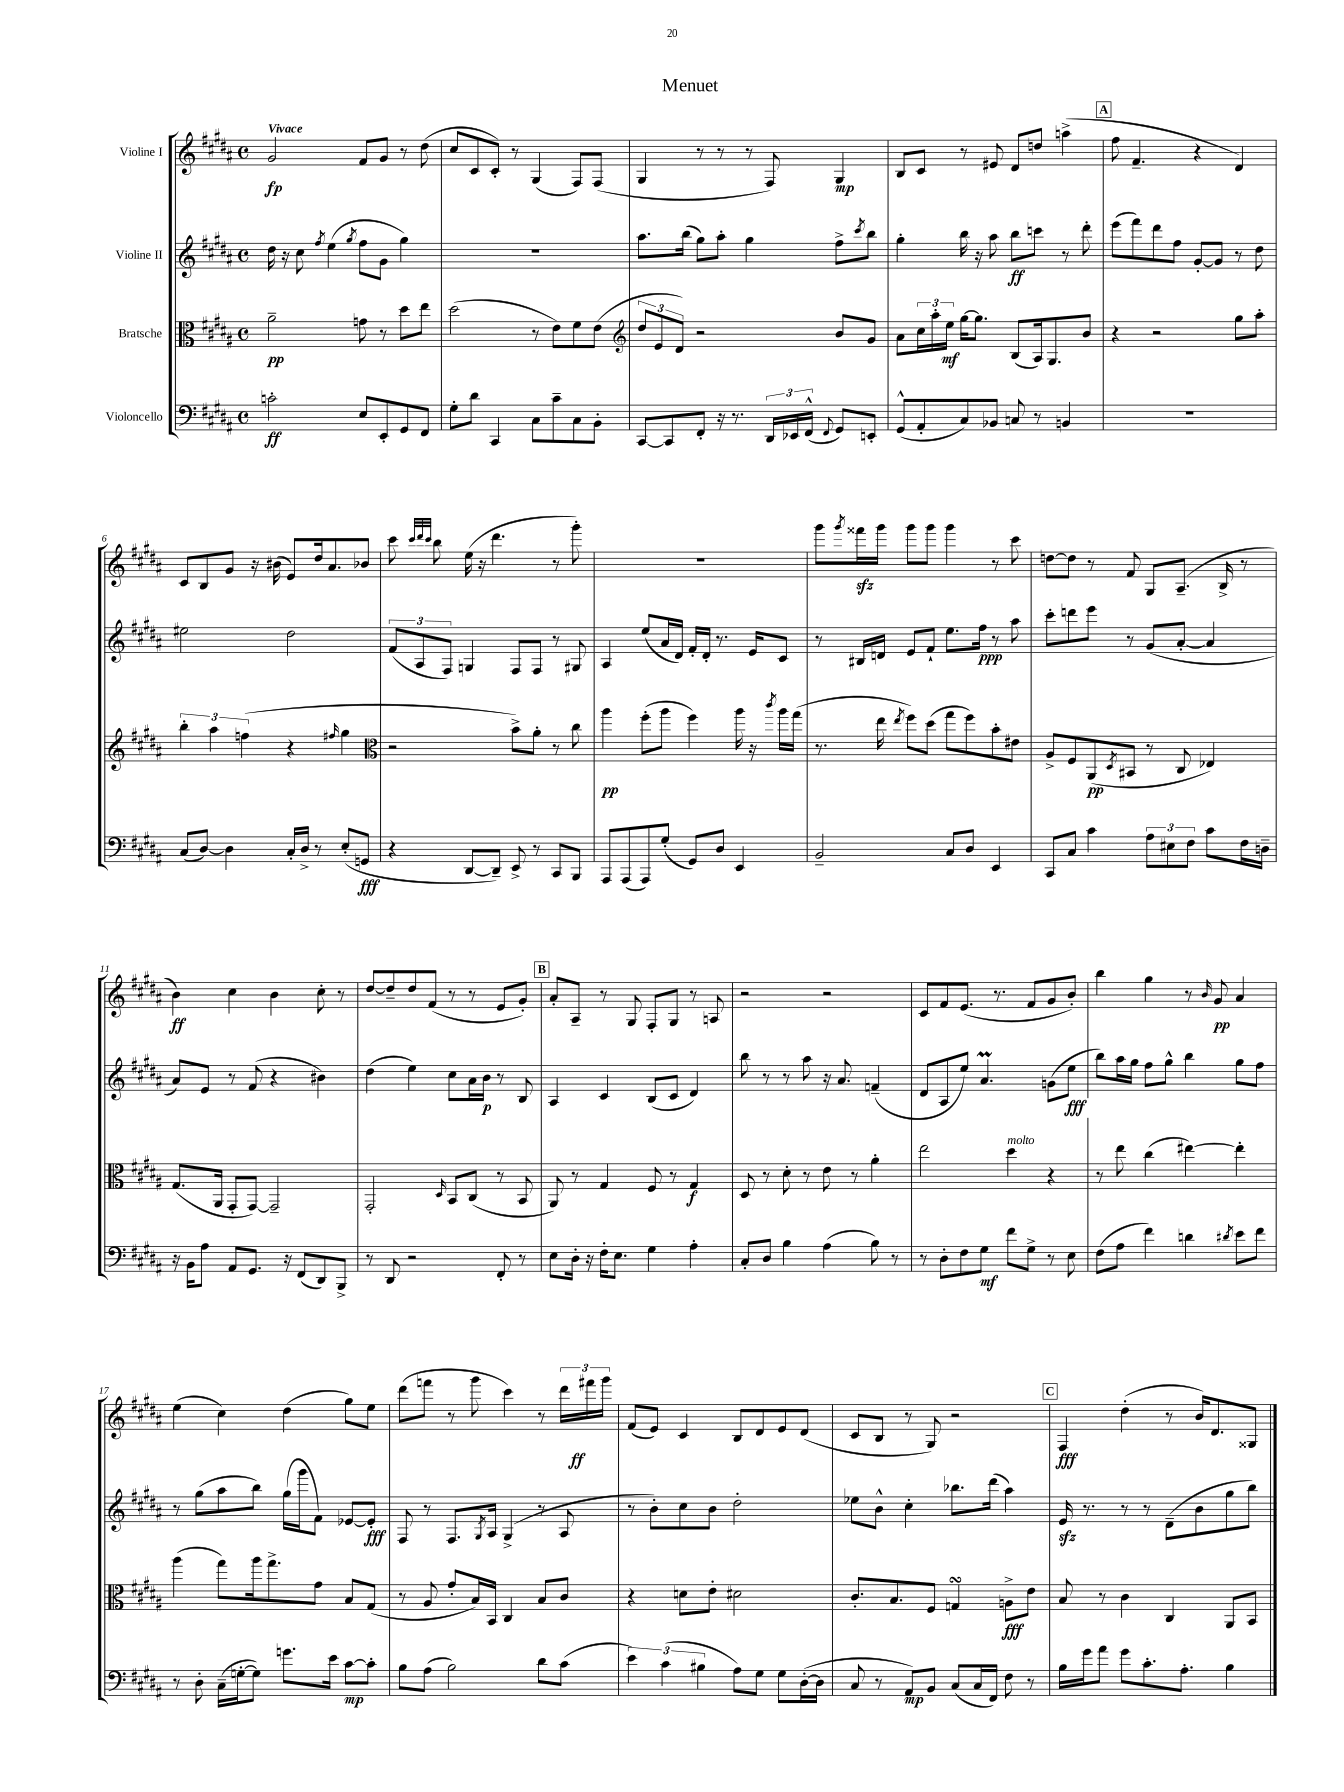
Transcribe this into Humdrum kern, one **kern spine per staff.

**kern	**kern	**kern	**kern
*staff4	*staff3	*staff2	*staff1
*clefF4	*clefC3	*clefG2	*clefG2
*k[f#c#g#d#a#]	*k[f#c#g#d#a#]	*k[f#c#g#d#a#]	*k[f#c#g#d#a#]
*M4/4	*M4/4	*M4/4	*M4/4
*met(c)	*met(c)	*met(c)	*met(c)
2c'	2a#~	16dd#	2g#
.	.	16r	.
.	.	8cc#	.
.	.	8qff#	.
.	.	(4ee	.
.	.	8qgg#	.
8E	8g	8ff#	8f#
8EE'	8r	8g#	8g#
8GG#	8dd#	4gg#)	8r
8FF#	8ee	.	(8dd#
=	=	=	=
8G#'	(2dd#	1r	8cc#
8d#	.	.	8c#
4CC#	.	.	8c#')
.	.	.	8r
8C#	8r	.	(4G#
8c#~	8e)	.	.
8C#	8f#	.	8F#)
8BB'	(8e	.	(8F#
=	=	=	=
*	*clefG2	*	*
[8CC#	12dd#	8.aa#	4G#
.	12e	.	.
8CC#]	.	.	.
.	12d#)	.	.
.	.	(16bb	.
8FF#'	2r	8gg#)	8r
16r	.	8aa#'	8r
8.r	.	.	.
.	.	4gg#	8r
24DD#	.	.	8F#)
24EE-	.	.	.
(24FF#^^	.	.	.
8qqFF#	.	.	.
8GG#)	8b	8ff#^	4G#
.	.	8qccc#	.
8EE'	8g#	8bb	.
=	=	=	=
(8GG#^^	8a#	4gg#'	8B
8AA#'	24cc#	.	8c#
.	24aa#'	.	.
.	24ee	.	.
8C#)	[16gg#	16bb	8r
.	8.gg#]	16r	.
8BB-	.	8aa#	8e#
8C	(8B	8bb	8d#
8r	16A#)	8ccc	8dd
.	8.G#	.	.
4BB	.	8r	(4aa^
.	8b	8ddd#'	.
=	=	=	=
1r	4r	(8eee	8ff#
.	.	8fff#)	4.f#~
.	2r	8ddd#	.
.	.	8ff#	.
.	.	[8g#'	4r
.	.	8g#]	.
.	8gg#	8r	4d#)
.	8aa#'	8dd#	.
=	=	=	=
(8C#	6bb'	2ee#	8c#
[8D#)	.	.	8B
.	6aa#	.	.
4D#]	.	.	8g#
.	(6ff	.	.
.	.	.	16r
.	.	.	(16b#
16C#'	4r	2dd#	8e)
16D#^	.	.	.
8r	.	.	16dd#
.	.	.	8.a#
.	16qqff#	.	.
(8E'	4gg#	.	.
8GG	.	.	8b-
=	=	=	=
*	*clefC3	*	*
4r	2r	(12f#	8ccc#
.	.	12A#	.
.	.	.	32qqccc#
.	.	.	32qqddd#
.	.	.	32qqccc#
.	.	.	8bb
.	.	12F#)	.
[8DD#	.	4G	(16ee
.	.	.	16r
8DD#~])	.	.	4.ddd#
8EE^	8b^)	8F#	.
8r	8a#'	8F#	.
8CC#	8r	8r	8r
8BBB	8cc#	8G#	8ggg#')
=	=	=	=
8AAA#	4aa#	4A#	1r
(8AAA#	.	.	.
8AAA#)	(8ff#'	(8ee	.
(8G#'	8aa#	16a#	.
.	.	16d#)	.
8GG#)	4ff#)	16f#'	.
.	.	16d#'	.
8D#	.	8.r	.
4EE	16aa#	.	.
.	16r	16e	.
.	8qccc#	.	.
.	16aa#	8c#	.
.	(16gg#	.	.
=	=	=	=
2BB~	8.r	8r	8ggg#
.	.	.	8qggg#
.	.	16B#	16fff##
.	16ee	16d	16ggg#
.	8qee	.	.
.	8ff#)	8e	8ggg#
.	(8dd#	8f#`	8ggg#
8C#	8gg#	8.ee	4ggg#
8D#	8ff#)	.	.
.	.	16ff#	.
4EE	8b'	8r	8r
.	8e#	8aa#	8ccc#
=	=	=	=
8CC#	8A#^	8ccc#'	[8dd
8C#	8F#	8ddd	8dd]
4c#	(8AA#	8eee	8r
.	8qD#	.	.
.	8BB#	8r	8f#
12A#	8r	(8g#	8G#
12E#	.	.	.
.	8C#	[8a#'	(8.A#~
12F#	.	.	.
8c#	4E-)	4a#]	.
.	.	.	16B^
16F#	.	.	8r
16D~	.	.	.
=	=	=	=
16r	(8.G#	8a#)	4b)
16BB	.	.	.
8A#	.	8e	.
.	16AA#	.	.
8AA#	8GG#'	8r	4cc#
8.GG#	[8GG#)	(8f#	.
.	2GG#~]	4r	4b
16r	.	.	.
(8FF#	.	.	.
8DD#)	.	4b#)	8cc#'
8BBB^	.	.	8r
=	=	=	=
8r	2GG#'	(4dd#	[8dd#
8DD#	.	.	8dd#~]
2r	.	4ee)	8dd#
.	.	.	(8f#
.	16qqD#	.	.
.	8BB	8cc#	8r
.	(8C#	16a#	8r
.	.	16b	.
8FF#'	8r	8r	8e
8r	8BB	8B	8g#')
=	=	=	=
8E	8AA#)	4A#	8a#'
16D#'	8r	.	8A#~
16r	.	.	.
16F#'	4G#	4c#	8r
8.E	.	.	.
.	.	.	8G#
4G#	8F#	(8B	8F#'
.	8r	8c#	8G#
4A#'	4G#	4d#)	8r
.	.	.	8A
=	=	=	=
8C#'	8D#	8bb	2r
8D#	8r	8r	.
4B	8d#'	8r	.
.	8r	8aa#	.
(4A#	8e	16r	2r
.	.	8.a#	.
.	8r	.	.
8B)	4a#'	(4f~	.
8r	.	.	.
=	=	=	=
8r	2ee	8d#	8c#
8D#'	.	8A#	8f#
8F#	.	8ee)	(8.e
8G#	.	4.a#	.
.	.	.	8.r
8f#	4dd#	.	.
8G#^	.	.	8f#
8r	4r	(8g	8g#
8E	.	8ee	8b')
=	=	=	=
(8F#	8r	8bb)	4bb
8A#	8ee	16aa#	.
.	.	16gg#	.
4f#)	(4cc#	8ff#	4gg#
.	.	8gg#^^	.
4d	[4ee#)	4bb	8r
.	.	.	16qqb
.	.	.	8g#
8qd#	.	.	.
8e	4ee#']	8gg#	4a#
8f#	.	8ff#	.
=	=	=	=
8r	(4aa#	8r	(4ee
8D#'	.	(8gg#	.
(16C#~	8gg#)	8aa#	4cc#)
[16G'	.	.	.
8G])	16aa#	8bb)	.
.	8.gg#^	.	.
8.g	.	(16gg#	(4dd#
.	.	16ggg#	.
.	8g#	8f#)	.
16e	.	.	.
[8c#	8B	[8e-	8gg#)
8c#']	(8G#	8e-']	8ee
=	=	=	=
8B	8r	8F#	(8ddd#
(8A#	8A#	8r	8fff
2B)	8g#'	8.F#	8r
.	16B)	.	8ggg#
.	.	8qG#	.
.	16BB	16A#	.
.	4C#	(4G#^	4ccc#)
8d#	8B	8r	8r
(8c#	8c#	8A#	24ddd#
.	.	.	24fff#
.	.	.	24ggg#
=	=	=	=
6e)	4r	8r	(8f#
.	.	8b')	8e)
(6c#	.	.	.
.	8d	8cc#	4c#
6B#	.	.	.
.	8e'	8b	.
8A#)	2d#	2dd#'	8B
8G#	.	.	8d#
8G#	.	.	8e
([16D#'	.	.	(8d#
16D#]	.	.	.
=	=	=	=
8C#	8.c#'	8ee-	8c#
8r	.	8b^^	8B
.	8.B	.	.
8AA#)	.	4cc#'	8r
8BB	8F#	.	8G#)
(8C#	4G	8.bb-	2r
16C#	.	.	.
16FF#)	.	(16ddd#	.
8F#	8A^	4aa#)	.
8r	8e	.	.
=	=	=	=
16B	8B	16e	4F#
16g#	.	8.r	.
8a#	8r	.	.
8g#	4c#	8r	(4dd#'
8.c#'	.	8r	.
.	4C#	(8d#~	8r
8.A#'	.	.	.
.	.	8b	16b)
.	.	.	8.d#
4B	8AA#	8gg#	.
.	8BB	8bb)	8G##
==	==	==	==
*-	*-	*-	*-
